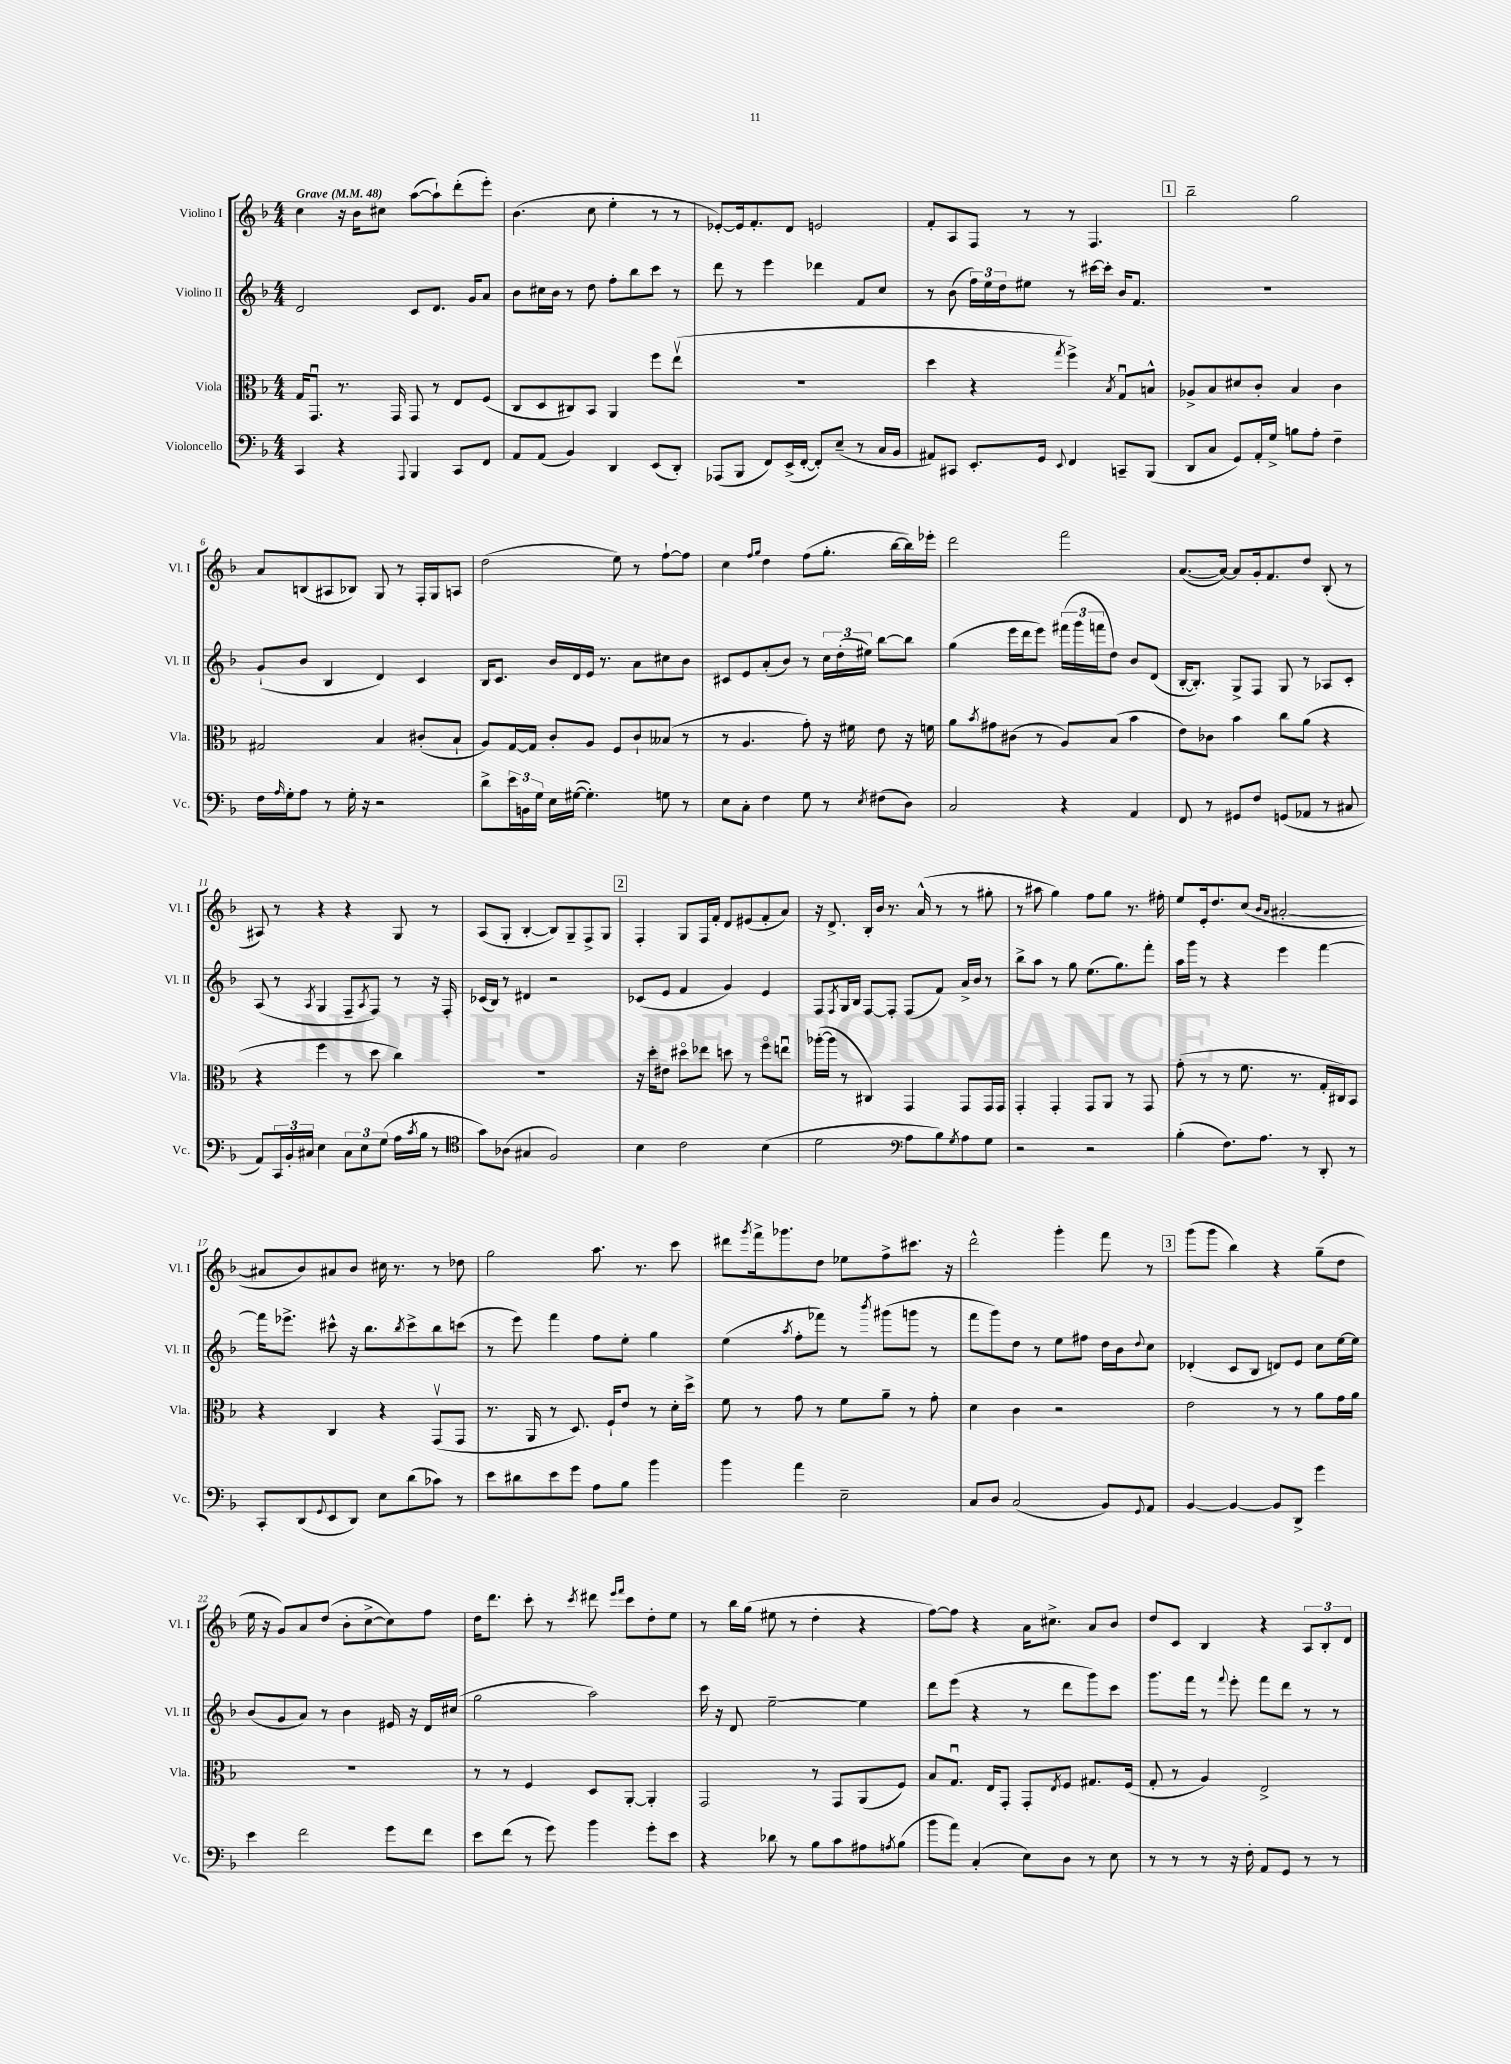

**kern	**kern	**kern	**kern
*staff4	*staff3	*staff2	*staff1
*clefF4	*clefC3	*clefG2	*clefG2
*k[b-]	*k[b-]	*k[b-]	*k[b-]
*M4/4	*M4/4	*M4/4	*M4/4
*MM48	*MM48	*MM48	*MM48
4CC/	16G/LK	2d/	4cc\
.	8.GGu/J	.	.
4r	8.r	.	16r
.	.	.	16b-\LK
.	.	.	8cc#\J
.	16GG/	.	.
8qqAAA/	.	.	.
4BBB-/	8GG/	8c/L	([8aa\L
.	8r	8.d/J	8aa`\])
8CC/L	8E/L	.	(8ddd'\
.	.	16g/LK	.
8FF/J	(8F/J	8a/J	8eee'\J)
=	=	=	=
8AA/L	8C/L	8b-\L	(4.b-\
(8AA/J	8D/	16cc#\L	.
.	.	16b-\JJ	.
4BB-/)	8C#/)	8r	.
.	8BB-/J	8dd\	8cc\
4DD/	4AA/	8ff'\L	4ee'\
.	.	8bb-\	.
(8EE/L	8ff\L	8ccc\J	8r
8DD'/J)	(8eev\J	8r	8r
=	=	=	=
(8AAA-/L	1r	8ddd\	[8e-'/L)
8BBB-/J	.	8r	16e-/]k
.	.	.	8.f'/
8FF/L)	.	4eee\	.
(16EE^/L	.	.	8d/J
[16FF'/JJ	.	.	.
8FF'/]L)	.	4ddd-\	2e/
(8E~/J	.	.	.
8r	.	8f/L	.
16C/LL	.	8cc/J	.
16BB-/JJ	.	.	.
=	=	=	=
8AA#/L)	4dd\	8r	8f'/L
8CC#/J	.	(8b-\	8A/
8.EE'/L	4r	24ff\LL)	8F/J
.	.	24ee\	.
.	.	24dd\J	.
.	.	8ee#\J	8r
16GG/Jk	.	.	.
8qqEE/	8qgg/	.	.
4FF/	4ff^\)	8r	8r
.	.	[16ccc#\LL	4.F/
.	.	16ccc#'\]JJ	.
.	8qB-/	.	.
8CC~/L	8Gu/L	16b-/LK	.
.	.	8.f/J	.
(8BBB-/J	8B^^/J	.	.
=	=	=	=
8DD/L	8A-^/L	1r	2bb-~\
8C/J	8B-/	.	.
8GG/L)	8d#/	.	.
16AA'/L	8c'/J	.	.
16G^/JJ	.	.	.
8B\L	4B-/	.	2gg\
8A'\J	.	.	.
4F~\	4c\	.	.
=	=	=	=
16F\LL	2G#/	(8g`/L	8a/L
16qqA/	.	.	.
16G'\J	.	.	.
8A\J	.	8b-/J	(8B/
8r	.	4B-/	8A#/
16G'\	.	.	8B-/J)
16r	.	.	.
2r	4B-/	4d/)	8G/
.	.	.	8r
.	(8c#'/L	4c/	16F'/LL
.	.	.	16G/J
.	8B-`/J	.	8A/J
=	=	=	=
8d^\L	8A/L)	16B-/LK	(2dd\
.	.	8.c/J	.
24e\L	[16G/L	.	.
24BB\	.	.	.
.	16G/]JJ	.	.
24G\JJ	.	.	.
16E\LL	8c'/L	16b-/LL	.
([16G#\JJ	.	16d/	.
4.G#'\])	8A/J	16e/JJ	.
.	.	8.r	.
.	8F/L	.	8ee\)
.	8c`/	8a\L	8r
8G\	(8B--/J	8cc#\	[8ff`\L
8r	8r	8b-\J	8ff\]J
=	=	=	=
8E\L	8r	8c#/L	4cc\
8C'\J	4.A/	8e/	.
.	.	.	16qqff/LL
.	.	.	16qqgg/JJ
4F\	.	(8a'/	4dd\
.	.	8b-/J)	.
8G\	8g'\)	8r	(8ff\L
8r	16r	24cc\LL	8.gg'\J
.	.	(24dd'\	.
.	16f#\	.	.
.	.	24ee#\JJ)	.
8qE/	.	.	.
(8F#\L	8e\	[8bb-\L	.
.	.	.	[16bb-\LL
8D\J)	16r	8bb-\]J	16bb-\])
.	16f\	.	16eee-'\JJ
=	=	=	=
2C/	8a\L	(4gg\	2ddd\
.	8qb-/	.	.
.	8g#\	.	.
.	(8c#\J	16eee\LL	.
.	.	16ddd\J	.
.	8r	8eee\J)	.
4r	8A/L)	(24fff#\LL	2fff\
.	.	24ggg\	.
.	.	24fff\J	.
.	(8B-/J	8dd\J)	.
4AA/	4b-\	8b-/L	.
.	.	(8d/J	.
=	=	=	=
8FF/	8e\L)	[16B-'/LK	([8.a/L
.	.	8.B-'/]J)	.
8r	8c-\J	.	.
.	.	.	16a/_Jk)
8GG#/L	4b-\	8G^/L	8a/]L
8F/J	.	8F/J	16g'/k
.	.	.	8.f/
(8GG/L	8cc\L	8G/	.
8AA-/J	(8a\J	8r	8dd/J
8r	4r	8A-/L	(8B-'/
8C#/	.	8c'/J	8r
=	=	=	=
8AA/L)	4r	(8A/	8A#/)
24CC/L	.	8r	8r
24BB-'/	.	.	.
24C#/JJ	.	.	.
.	.	8qA/	.
4E\	4ff\	4G/	4r
12C#\L	8r	8F~/L	4r
12E\	.	.	.
.	.	8qA/	.
.	8dd\	8F/J)	.
(12G\J	.	.	.
16A\LL	4cc\)	8r	8G/
8qc/	.	.	.
16B-\JJ	.	.	.
8r	.	16r	8r
.	.	16F'/	.
=	=	=	=
*clefC4	*	*	*
8g\L)	1r	(16c-/LL	(8A/L
.	.	16B-/JJ)	.
(8A-\J	.	8r	8G'/J
4G#/	.	4d#/	[4B-'/
2F/)	.	2r	8B-/]L)
.	.	.	8G~/
.	.	.	8F^/
.	.	.	8G/J
=	=	=	=
4B-\	16r	(8c-/L	4F'/
.	16dd'\LK	.	.
.	8e#\J	8e/J	.
2c\	8dd#o\L	4f/	8G/L
.	8ee-\J	.	16F/L
.	.	.	16f'/JJ
.	8dd\	4g/)	8d/L
.	8r	.	(8e#/
(4B-\	8ffo\L	4e/	8f'/
.	8eeu\J	.	8a/J)
=	=	=	=
2d\	([16aa-'\LL	8F/L	16r
.	16aa-\]JJ	.	8.d^/
.	.	8qF/	.
.	8r	16G/L	.
.	.	16B-/JJ	.
.	4C#/)	[8F/L	16B-'/LL
.	.	.	16b-/JJ
.	.	8F'/]J	8.r
*clefF4	*	*	*
8A\L	4GG/	(8F/L	.
.	.	.	(16a^^/
8B-\)	.	8f/J)	8r
8qG/	.	.	.
8A\	8GG/L	16a^/LL	8r
.	.	16b-/JJ	.
8G\J	16GG/L	8r	8gg#'\
.	16GG/JJ	.	.
=	=	=	=
2r	4GG'/	8bb-^\L	8r
.	.	8aa\J	8aa#\
.	4GG'/	8r	4gg\)
.	.	8gg\	.
2r	8GG/L	(8.ee\L	8ff\L
.	8AA/J	.	8gg\J
.	.	8.gg\)	.
.	8r	.	8.r
.	8GG/	8fff'\J	.
.	.	.	16ff#'\
=	=	=	=
(4B-'\	(8g'\	16aa\LL	8ee/L
.	.	16ggg\JJ	.
.	8r	8r	16e'/k
.	.	.	8.dd/
8.F\L)	8r	4r	.
.	8.f\	.	(8cc/J
8.A\J	.	.	.
.	.	.	16qqb-/LL
.	.	.	16qqa/JJ
.	.	4eee\	[2a#'/
.	8.r	.	.
8r	.	.	.
8DD'/	16G'/LL	[4fff\	.
.	16C#/J)	.	.
8r	8BB-/J	.	.
=	=	=	=
8CC'/L	4r	16fff\]LK	8a#/]L
.	.	8.eee-^\J	.
(8DD/	.	.	8b-/)
8qqGG/	.	.	.
8EE/	4C/	8ccc#^^\	8a#/
8DD/J)	.	16r	8b-/J
.	.	8.bb-\L	.
8E\L	4r	.	16cc#\
.	.	.	8.r
.	.	8qbb-/	.
(8d\	.	8ccc#^\	.
8c-\J)	(8GGv/L	8bb-\	8r
8r	8GG/J	(8ccc\J	8dd-\
=	=	=	=
8e\L	8.r	8r	2gg\
8d#\	.	8eee\)	.
.	16AA/	.	.
8e\	8r	4fff\	.
8g\J	8.D/)	.	.
8A\L	.	8ff\L	8.aa\
.	16F`/LK	.	.
8B-\J	8e/J	8ee'\J	.
.	.	.	8.r
4b-\	8r	4gg\	.
.	16d'\LL	.	8ccc\
.	16dd^\JJ	.	.
=	=	=	=
4b-\	8f\	(4ee\	8ddd#\L
.	.	.	8qggg/
.	8r	.	16fff^\k
.	.	.	8.ggg-\
.	.	8qaa/	.
4a\	8g\	8ff'\L	.
.	8r	8fff-\J)	8dd\J
2E~\	8f\L	8r	8ee-\L
.	.	8qbbb-/	.
.	8a~\J	(8ggg#\L	8ff^\
.	8r	8ggg\J	8.ccc#\J
.	8g'\	8r	.
.	.	.	16r
=	=	=	=
8C/L	4d\	8fff\L	2ddd^^\
8D/J	.	8ggg\)	.
(2C/	4c\	8dd\J	.
.	.	8r	.
.	2r	8ee\L	4ggg'\
.	.	8ff#\J	.
8BB-/L)	.	16dd\LL	8fff\
.	.	16b-\J	.
8qqGG/	.	8qqdd/	.
8AA/J	.	8cc\J	8r
=	=	=	=
[4BB-/	2e\	(4d-'/	(8ggg\L
.	.	.	8ggg\J
4BB-/_	.	8c/L	4bb-\)
.	.	8B-/J	.
8BB-/]L	8r	8d/L)	4r
8DD^/J	8r	8e/J	.
4g\	8a\L	8cc\L	(8gg~\L
.	16g\L	[16ee\L	8dd\J
.	16a\JJ	16ee\]JJ	.
=	=	=	=
4e\	1r	(8b-/L	16ee\
.	.	.	16r
.	.	8g/	8g/L)
2f\	.	8a/J)	8a/
.	.	8r	(8dd/J
.	.	4b-\	8b-'\L
.	.	.	[8cc^\
8g\L	.	16e#/	8cc\])
.	.	16r	.
8f\J	.	16d/LL	8ff\J
.	.	(16cc#/JJ	.
=	=	=	=
8e\L	8r	2gg\	16dd\LK
.	.	.	8.ddd\J
(8f\J	8r	.	.
8r	4F/	.	8ccc'\
8g\)	.	.	8r
.	.	.	8qccc/
4b-\	8D/L	2aa\)	8ddd#\
.	.	.	16qqeee/LL
.	.	.	16qqfff/JJ
.	[8AA'/J	.	8ccc\L
8g'\L	4AA'/]	.	8dd'\
8e\J	.	.	8ee\J
=	=	=	=
4r	2GG/	16ccc\	8r
.	.	16r	.
.	.	8d/	16bb-\LL
.	.	.	(16gg\JJ
8d-\	.	[2ee~\	8ee#\
8r	.	.	8r
8B-\L	8r	.	4dd'\
8c\	8GG/L	.	.
8A#\	(8AA/	4ee\]	4r
8qA/	.	.	.
(8B-\J	8F/J)	.	.
=	=	=	=
8b-\L	8B-/L	8ddd\L	[8ff\L)
8a\J)	8.Gu/J	(8eee\J	8ff\]J
(4C'/	.	4r	4r
.	16E/LK	.	.
.	8GG'/J	.	.
8E\L)	8GG'/L	8r	16a\LK
.	.	.	8.cc#^\J
.	8qE/	.	.
8D\J	8F/J	8ddd\L	.
8r	8.G#/L	8ggg\)	8a/L
8E\	.	8ccc\J	8b-/J
.	(16F/Jk	.	.
=	=	=	=
8r	8G'/	8.ggg\L	8dd/L
8r	8r	.	8c/J
.	.	16fff\Jk	.
8r	4A/)	8r	4B-/
.	.	8qqfff/	.
16r	.	8eee'\	.
16F'\	.	.	.
8AA/L	2E^/	8fff\L	4r
8GG/J	.	8ddd\J	.
8r	.	8r	12A/L
.	.	.	12B-'/
8r	.	8r	.
.	.	.	12d/J
==	==	==	==
*-	*-	*-	*-
